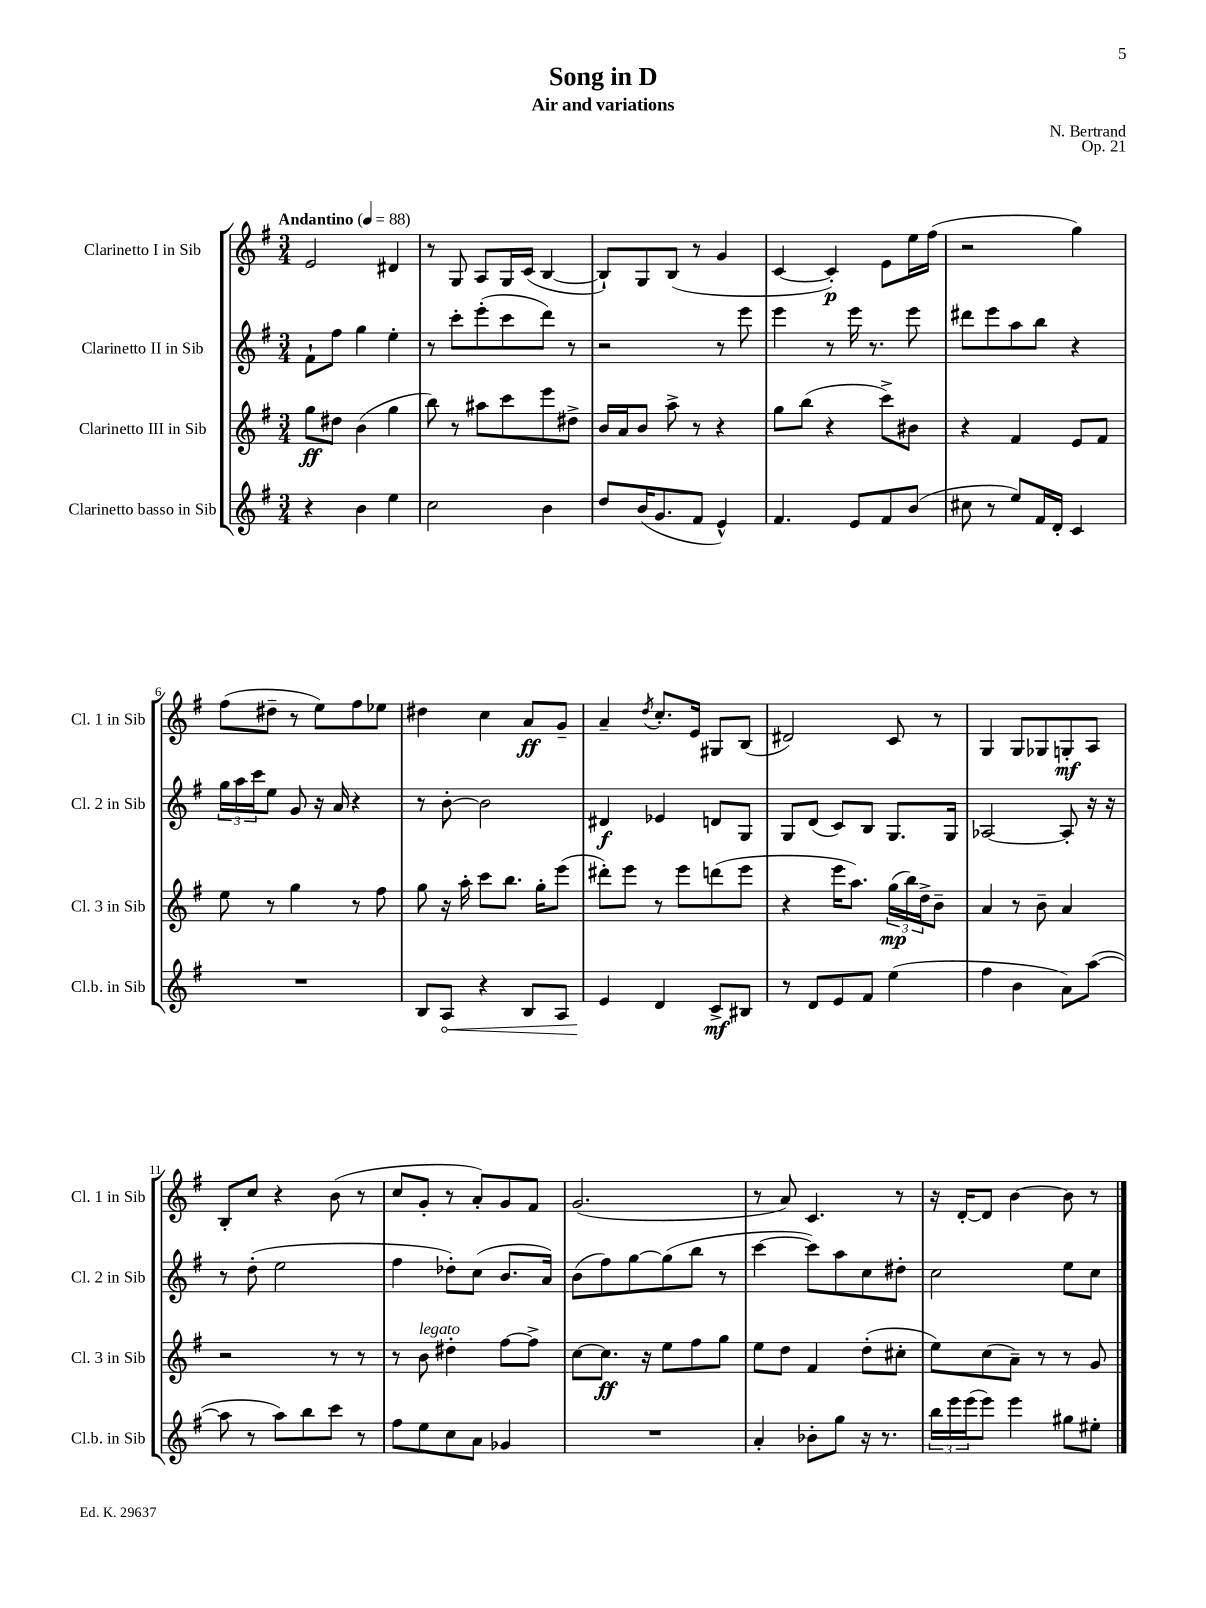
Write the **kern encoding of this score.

**kern	**kern	**kern	**kern
*staff4	*staff3	*staff2	*staff1
*clefG2	*clefG2	*clefG2	*clefG2
*k[f#]	*k[f#]	*k[f#]	*k[f#]
*M3/4	*M3/4	*M3/4	*M3/4
*MM88	*MM88	*MM88	*MM88
4r	8gg\L	8f#`\L	2e/
.	8dd#\J	8ff#\J	.
4b\	(4b\	4gg\	.
4ee\	4gg\	4ee'\	4d#/
=	=	=	=
2cc\	8bb\)	8r	8r
.	8r	8ccc'\L	8G/
.	8aa#\L	(8eee'\	8A/L
.	8ccc\	8ccc\	16G/L
.	.	.	(16c/JJ
4b\	8eee\	8ddd\J)	[4B/
.	8dd#^\J	8r	.
=	=	=	=
8dd/L	16b/LL	2r	8B`/]L)
.	16a/J	.	.
(16b/K	8b/J	.	8G/
8.g/	.	.	.
.	8aa^\	.	(8B/J
8f#/J	8r	.	8r
4e^^/)	4r	8r	4g/
.	.	8eee\	.
=	=	=	=
4.f#/	8gg\L	4eee\	[4c/
.	(8bb\J	.	.
.	4r	8r	4c'/])
8e/L	.	16eee\	.
.	.	8.r	.
8f#/	8ccc^\L)	.	8e\L
(8b/J	8b#\J	8eee\	16ee\L
.	.	.	(16ff#\JJ
=	=	=	=
8cc#\	4r	8ddd#\L	2r
8r	.	8eee\	.
8ee/L)	4f#/	8aa\	.
16f#/L	.	8bb\J	.
16d'/JJ	.	.	.
4c/	8e/L	4r	4gg\)
.	8f#/J	.	.
=	=	=	=
2.r	8ee\	24gg\LL	(8ff#\L
.	.	24aa\	.
.	.	24ccc\J	.
.	8r	8ee\J	8dd#~\J
.	4gg\	8g/	8r
.	.	16r	8ee\L)
.	.	16a/	.
.	8r	4r	8ff#\
.	8ff#\	.	8ee-\J
=	=	=	=
8B/L	8gg\	8r	4dd#\
8A/J	16r	[8b'\	.
.	16aa'\	.	.
4r	8ccc\L	2b\]	4cc\
.	8.bb\J	.	.
8B/L	.	.	8a/L
.	16gg'\LK	.	.
8A/J	(8eee\J	.	8g~/J
=	=	=	=
4e/	8ddd#'\L)	4d#/	4a~/
.	8eee\J	.	.
.	.	.	8qdd/
4d/	8r	4e-/	8.cc'/L
.	8eee\L	.	.
.	.	.	16e/Jk
8c^/L	(8ddd\	8d/L	8G#/L
8B#/J	8eee\J	8G/J	(8B/J
=	=	=	=
8r	4r	8G/L	2d#/)
8d/L	.	(8d/J	.
8e/	16eee\LK	8c/L)	.
.	8.aa\J)	.	.
8f#/J	.	8B/J	.
(4ee\	(24gg\LL	8.G/L	8c/
.	24bb\)	.	.
.	24dd^\J	.	.
.	8b~\J	.	8r
.	.	16G/Jk	.
=	=	=	=
4ff#\	4a/	[2A-/	4G/
4b\	8r	.	8G/L
.	8b~\	.	8G-/
8a\L)	4a/	8A-'/]	8G'/
([8aa\J	.	16r	8A/J
.	.	16r	.
=	=	=	=
8aa\]	2r	8r	8B'/L
8r	.	(8dd'\	8cc/J
8aa\L)	.	2ee\	4r
8bb\	.	.	.
8ccc\J	8r	.	(8b\
8r	8r	.	8r
=	=	=	=
8ff#\L	8r	4ff#\	8cc/L
8ee\	8b\	.	8g'/J
8cc\	4dd#'\	8dd-'\L)	8r
8a\J	.	(8cc\J	8a'/L)
4g-/	[8ff#\L	8.b/L	8g/
.	8ff#^\]J	.	8f#/J
.	.	16a/Jk)	.
=	=	=	=
2.r	[8cc\L	(8b\L	(2.g/
.	8.cc\]J	8ff#\)	.
.	.	[8gg\	.
.	16r	.	.
.	8ee\L	(8gg\]	.
.	8ff#\	8bb\J	.
.	8gg\J	8r	.
=	=	=	=
4a'/	8ee\L	[4ccc\	8r
.	8dd\J	.	8a/)
8b-'\L	4f#/	8ccc\]L)	4.c/
8gg\J	.	8aa\	.
16r	(8dd'\L	8cc\	.
8.r	.	.	.
.	8cc#'\J	8dd#'\J	8r
=	=	=	=
24bb\LL	8ee\L)	2cc\	16r
24eee\	.	.	.
.	.	.	[16d'/LK
(24eee\J	.	.	.
8eee\J)	(8cc\	.	8d/]J
4eee\	8a~\J)	.	[4b\
.	8r	.	.
8gg#\L	8r	8ee\L	8b\]
8ee#'\J	8g/	8cc\J	8r
==	==	==	==
*-	*-	*-	*-
